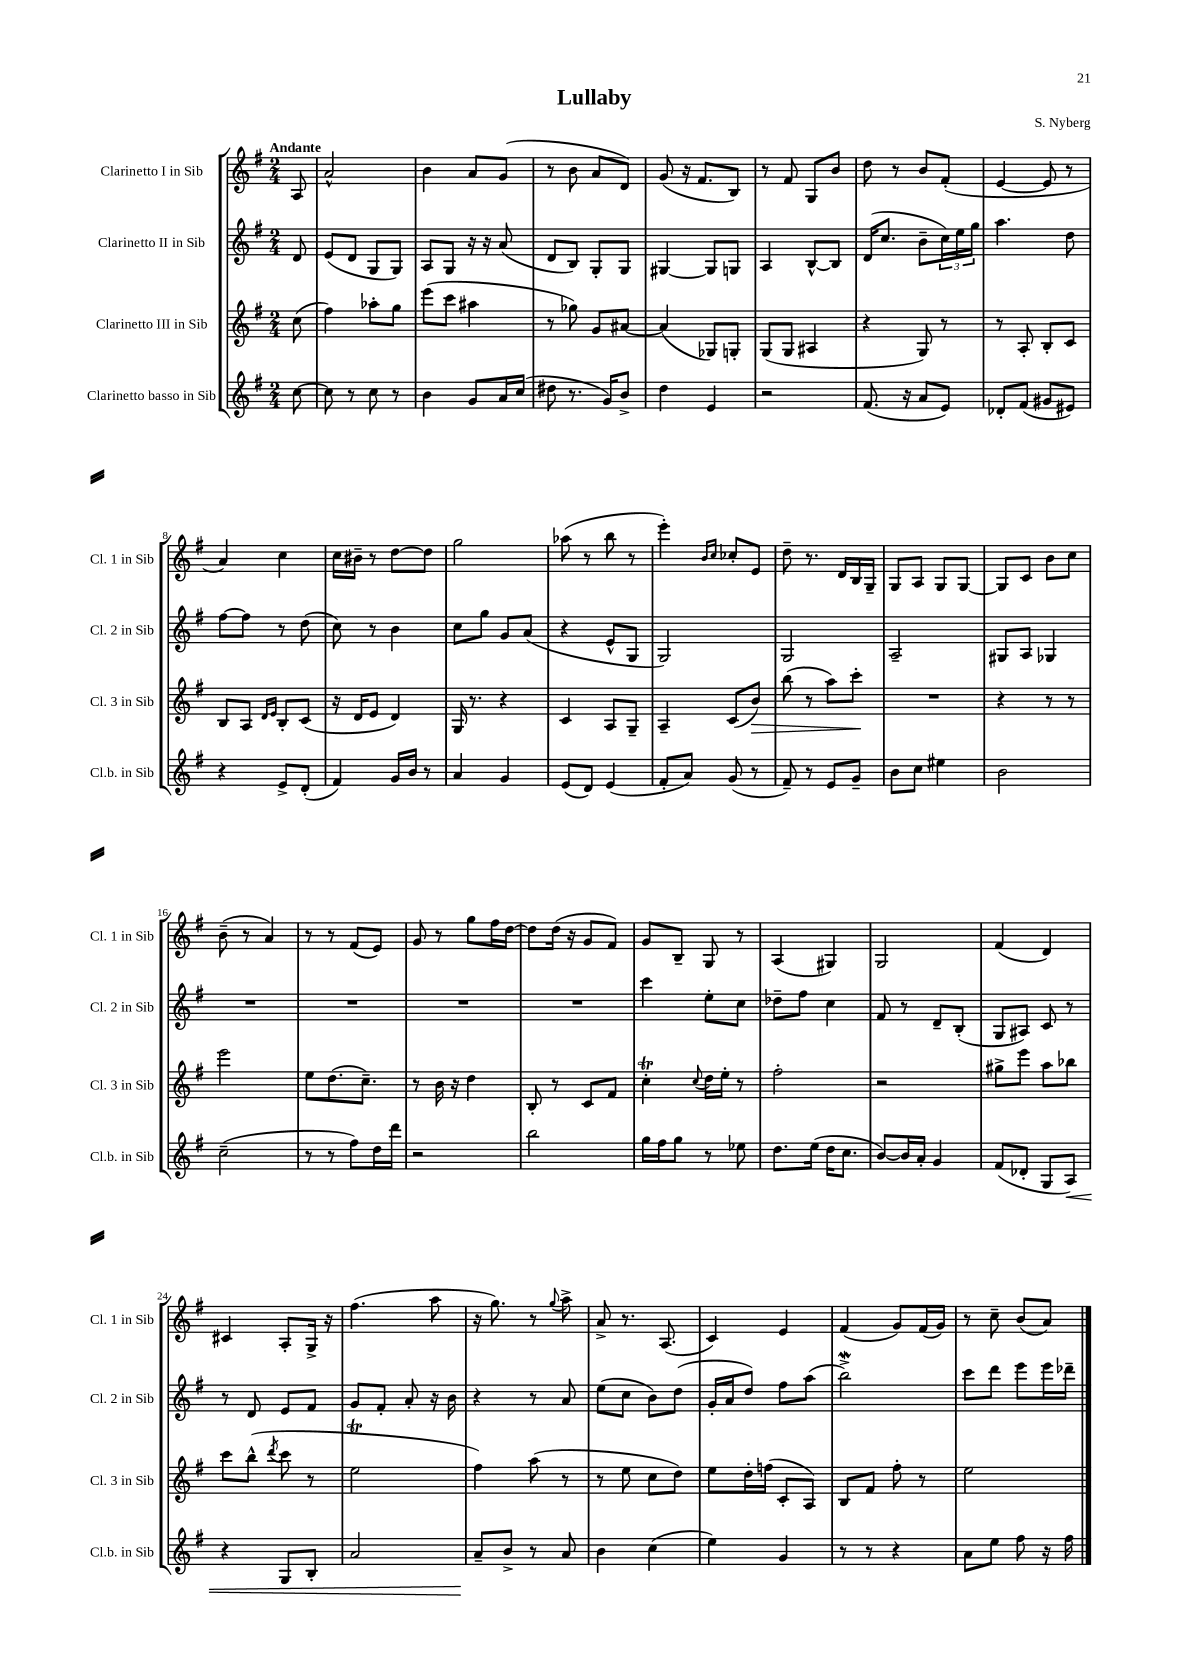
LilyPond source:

\header { title = "Lullaby" composer = "S. Nyberg" }
<<
\new StaffGroup <<
\new Staff = "s0" \with { instrumentName = "Clarinetto I in Sib" shortInstrumentName = "Cl. 1 in Sib" } {
    \clef treble \key g \major \numericTimeSignature \time 2/4 \partial 8 \tempo "Andante"
    a8 |
    a'2-^ |
    b'4 a'8 g'8( |
    r8 b'8 a'8 d'8) |
    g'8( r16 fis'8. b8) |
    r8 fis'8 g8 b'8 |
    d''8 r8 b'8 fis'8-.( |
    e'4~ e'8 r8 |
    a'4) c''4 |
    c''16 bis'16-- r8 d''8~ d''8 |
    g''2 |
    aes''8( r8 b''8 r8 |
    e'''4-.) \grace { b'16 c''16 } ces''8-. e'8 |
    d''8-- r8. d'16 b16 g16-- |
    g8 a8 g8 g8~ |
    g8 c'8 b'8 c''8 |
    b'8--( r8 a'4) |
    r8 r8 fis'8( e'8) |
    g'8 r8 g''8 fis''16 d''16~ |
    d''8 d''16( r16 g'8 fis'8) |
    g'8 b8-- g8 r8 |
    a4( gis4) |
    g2 |
    fis'4( d'4) |
    cis'4 a8-. g16-> r16 |
    fis''4.( a''8 |
    r16 g''8.) r8 \appoggiatura { g''8 } a''8-> |
    a'8-> r8. a8.( |
    c'4) e'4 |
    fis'4( g'8) fis'16( g'16) |
    r8 c''8-- b'8( a'8) \bar "|." |
}
\new Staff = "s1" \with { instrumentName = "Clarinetto II in Sib" shortInstrumentName = "Cl. 2 in Sib" } {
    \clef treble \key g \major \numericTimeSignature \time 2/4 \partial 8
    d'8 |
    e'8( d'8 g8 g8) |
    a8 g8 r16 r16 a'8( |
    d'8 b8) g8-. g8 |
    gis4~ gis8 g8 |
    a4 b8~-^ b8 |
    d'16( c''8. b'8-- \tuplet 3/2 { c''16) e''16 g''16 } |
    a''4. d''8 |
    fis''8~ fis''8 r8 d''8( |
    c''8) r8 b'4 |
    c''8 g''8 g'8 a'8( |
    r4 e'8-^ g8 |
    g2) |
    g2 |
    a2-- |
    gis8 a8 ges4 |
    R2 |
    R2 |
    R2 |
    R2 |
    c'''4 e''8-. c''8 |
    des''8-- fis''8 c''4 |
    fis'8 r8 d'8-- b8-.( |
    g8 ais8) c'8 r8 |
    r8 d'8 e'8 fis'8 |
    g'8 fis'8-. a'8-. r16 b'16 |
    r4 r8 a'8 |
    e''8( c''8 b'8) d''8( |
    g'16-. a'16 d''8) fis''8 a''8( |
    b''2->\mordent) |
    c'''8 d'''8 e'''8 e'''16 des'''16-- \bar "|." |
}
\new Staff = "s2" \with { instrumentName = "Clarinetto III in Sib" shortInstrumentName = "Cl. 3 in Sib" } {
    \clef treble \key g \major \numericTimeSignature \time 2/4 \partial 8
    c''8( |
    fis''4) aes''8-. g''8 |
    e'''8( c'''8 ais''4 |
    r8 ges''8) g'8 ais'8~ |
    ais'4( ges8) g8-. |
    g8( g8 ais4 |
    r4 g8) r8 |
    r8 a8-. b8-. c'8 |
    b8 a8 \grace { d'16 e'16 } b8-. c'8( |
    r16 d'16 e'8 d'4) |
    g16 r8. r4 |
    c'4 a8 g8-- |
    a4-- c'8( b'8\>) |
    b''8( r8 a''8) c'''8-.\! |
    R2 |
    r4 r8 r8 |
    e'''2 |
    e''8 d''8.( c''8.--) |
    r8 b'16 r16 d''4 |
    b8-. r8 c'8 fis'8 |
    c''4-.\trill \appoggiatura { c''8 } d''16 e''16-. r8 |
    fis''2-. |
    r2 |
    gis''8-> e'''8 a''8 bes''8 |
    c'''8 b''8-^( \acciaccatura { d'''8 } c'''8 r8 |
    e''2\trill |
    fis''4) a''8( r8 |
    r8 e''8 c''8 d''8) |
    e''8 d''16-. f''16( c'8-. a8) |
    b8 fis'8 fis''8-. r8 |
    e''2 \bar "|." |
}
\new Staff = "s3" \with { instrumentName = "Clarinetto basso in Sib" shortInstrumentName = "Cl.b. in Sib" } {
    \clef treble \key g \major \numericTimeSignature \time 2/4 \partial 8
    c''8~ |
    c''8 r8 c''8 r8 |
    b'4 g'8 a'16 c''16( |
    dis''8 r8. g'16) b'8-> |
    d''4 e'4 |
    r2 |
    fis'8.( r16 a'8 e'8) |
    des'8-. fis'8( gis'8 eis'8) |
    r4 e'8-> d'8-.( |
    fis'4) g'16 b'16 r8 |
    a'4 g'4 |
    e'8( d'8) e'4( |
    fis'8-. a'8) g'8( r8 |
    fis'8--) r8 e'8 g'8-- |
    b'8 c''8 eis''4 |
    b'2 |
    c''2--( |
    r8 r8 fis''8) d''16 d'''16 |
    r2 |
    b''2 |
    g''16 fis''16 g''8 r8 ees''8 |
    d''8. e''16( d''16 c''8. |
    b'8~) b'16 a'16-. g'4 |
    fis'8( des'8-. g8 a8\<) |
    r4 g8 b8-. |
    a'2 |
    a'8--\! b'8-> r8 a'8 |
    b'4 c''4( |
    e''4) g'4 |
    r8 r8 r4 |
    a'8 e''8 fis''8 r16 fis''16 \bar "|." |
}
>>
>>
